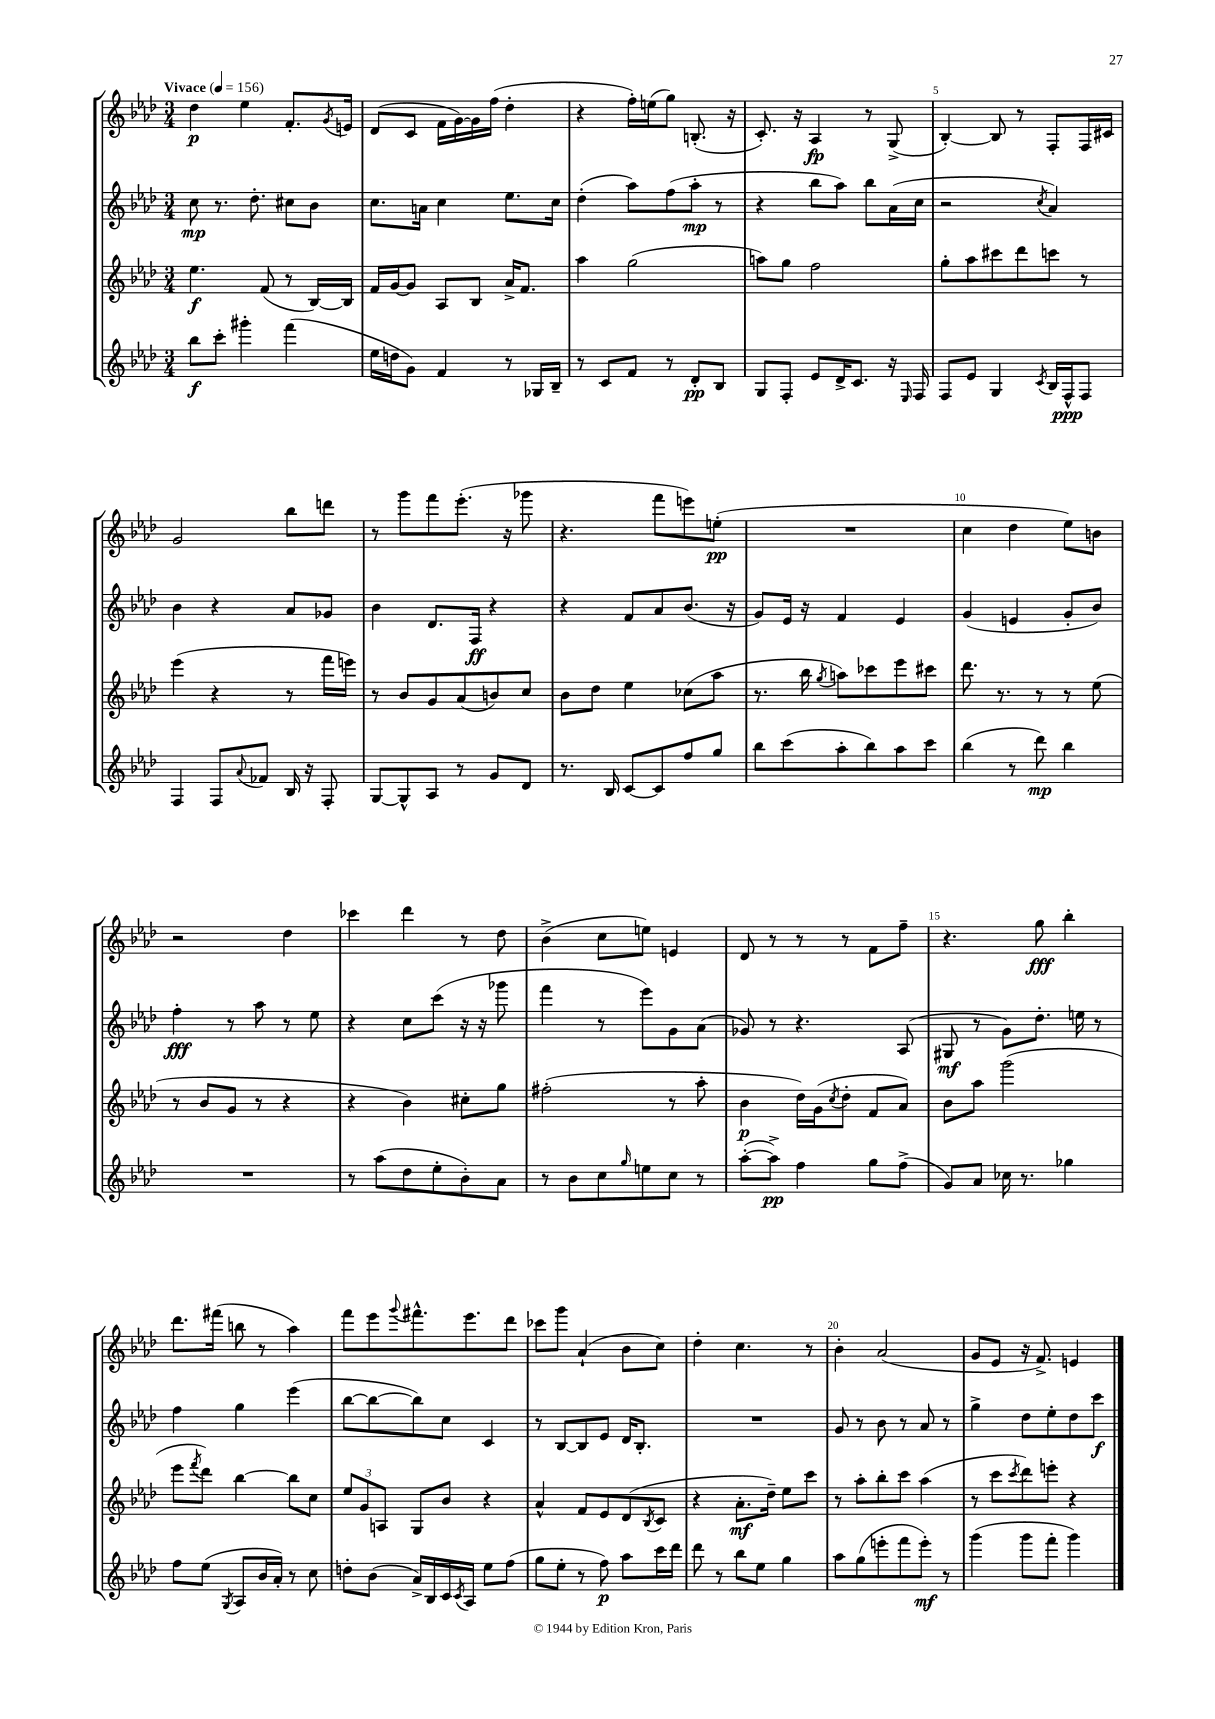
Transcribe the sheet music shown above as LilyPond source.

<<
\new StaffGroup <<
\new Staff = "s0" {
    \clef treble \key aes \major \numericTimeSignature \time 3/4 \tempo "Vivace" 4 = 156
    des''4\p ees''4 f'8.-. \acciaccatura { g'8 } e'16 |
    des'8( c'8 f'16 g'16~) g'16 f''16( des''4-. |
    r4 f''16-.) e''16( g''8) b8.-.( r16 |
    c'8.-.) r16 aes4\fp r8 g8->( |
    bes4~-.) bes8 r8 f8-. f16 cis'16 |
    g'2 bes''8 d'''8 |
    r8 g'''8 f'''8 ees'''8.-.( r16 ges'''8 |
    r4. f'''8 e'''8) e''8-.\pp( |
    R2. |
    c''4 des''4 ees''8) b'8 |
    r2 des''4 |
    ces'''4 des'''4 r8 des''8 |
    bes'4->( c''8 e''8) e'4 |
    des'8 r8 r8 r8 f'8 f''8-- |
    r4. g''8\fff bes''4-. |
    des'''8. fis'''16( b''8 r8 aes''4) |
    f'''8 ees'''8 \appoggiatura { g'''8 } fis'''8.-^ ees'''8. des'''8 |
    ces'''8 g'''8 aes'4-!( bes'8 c''8) |
    des''4-. c''4. r8 |
    bes'4-. aes'2( |
    g'8 ees'8 r16 f'8.->) e'4 \bar "|." |
}
\new Staff = "s1" {
    \clef treble \key aes \major \numericTimeSignature \time 3/4
    c''8\mp r8. des''8.-. cis''8 bes'8 |
    c''8. a'16 c''4 ees''8. c''16 |
    des''4-.( aes''8) f''8( aes''8-.\mp r8 |
    r4 bes''8 aes''8) bes''8 aes'16( c''16 |
    r2 \acciaccatura { c''8 } aes'4) |
    bes'4 r4 aes'8 ges'8 |
    bes'4 des'8. f16\ff r4 |
    r4 f'8 aes'8 bes'8.( r16 |
    g'8) ees'16 r16 f'4 ees'4 |
    g'4( e'4 g'8-. bes'8) |
    f''4-.\fff r8 aes''8 r8 ees''8 |
    r4 c''8 c'''8( r16 r16 ges'''8 |
    f'''4 r8 ees'''8) g'8 aes'8( |
    ges'8) r8 r4. aes8( |
    gis8\mf r8 g'8) des''8.-. e''16 r8 |
    f''4 g''4 ees'''4( |
    bes''8~ bes''8~ bes''8) c''8 c'4 |
    r8 bes8~ bes8 ees'8 des'16 bes8.-. |
    R2. |
    g'8 r8 bes'8 r8 aes'8 r8 |
    g''4-> des''8 ees''8-. des''8 c'''8\f \bar "|." |
}
\new Staff = "s2" {
    \clef treble \key aes \major \numericTimeSignature \time 3/4
    ees''4.\f f'8( r8 bes16~) bes16 |
    f'16 g'16~ g'8 aes8 bes8 aes'16-> f'8. |
    aes''4 g''2( |
    a''8) g''8 f''2 |
    g''8-. aes''8 cis'''8 des'''8 c'''8 r8 |
    ees'''4( r4 r8 f'''16 e'''16) |
    r8 bes'8 g'8 aes'8( b'8) c''8 |
    bes'8 des''8 ees''4 ces''8( aes''8 |
    r8. bes''16 \acciaccatura { g''8 } a''8) ces'''8 ees'''8 cis'''8 |
    des'''8. r8. r8 r8 ees''8( |
    r8 bes'8 g'8 r8 r4 |
    r4 bes'4) cis''8-. g''8 |
    fis''2-.( r8 aes''8-. |
    bes'4\p des''16) g'16( \acciaccatura { c''8 } des''8-. f'8 aes'8) |
    bes'8 aes''8 g'''2( |
    ees'''8 \acciaccatura { f'''8 } des'''8) bes''4~ bes''8 c''8 |
    \tuplet 3/2 { ees''8 g'8 a8 } g8 bes'8 r4 |
    aes'4-^ f'8 ees'8 des'8( \acciaccatura { bes8 } c'8 |
    r4 aes'8.-.\mf des''16--) ees''8 c'''8 |
    r8 aes''8-. bes''8-. c'''8 aes''4( |
    r8 c'''8 \acciaccatura { c'''8 } des'''8) e'''8-. r4 \bar "|." |
}
\new Staff = "s3" {
    \clef treble \key aes \major \numericTimeSignature \time 3/4
    bes''8\f c'''8-. gis'''4-. f'''4( |
    ees''16 d''16 g'8) f'4 r8 ges16 bes16-- |
    r8 c'8 f'8 r8 des'8-.\pp bes8 |
    g8 f8-. ees'8 des'16-> c'8. r16 \grace { ees16 } f16 |
    f8 ees'8 g4 \acciaccatura { c'8 } bes16 f16-^\ppp f8 |
    f4 f8 \appoggiatura { aes'8 } fes'8 bes16 r16 f8-. |
    g8~ g8-^ aes8 r8 g'8 des'8 |
    r8. bes16 c'8~ c'8 f''8 g''8 |
    bes''8 c'''8( aes''8-. bes''8) aes''8 c'''8 |
    bes''4( r8 des'''8\mp) bes''4 |
    R2. |
    r8 aes''8( des''8 ees''8-. bes'8-.) aes'8 |
    r8 bes'8 c''8 \grace { g''16 } e''8 c''8 r8 |
    aes''8~-.( aes''8->\pp) f''4 g''8 f''8->( |
    g'8) aes'8 ces''16 r8. ges''4 |
    f''8 ees''8( \acciaccatura { g8 } aes8 bes'16 aes'16-.) r8 c''8 |
    d''8-. bes'8( aes'16->) bes16 c'16 \acciaccatura { c'8 } aes16 ees''8 f''8( |
    g''8 ees''8-. r8 f''8\p) aes''8 c'''16 des'''16 |
    des'''8 r8 bes''8 ees''8 g''4 |
    aes''8 g''8( e'''8-. f'''8 e'''8-.\mf) r8 |
    g'''4( g'''8 f'''8-. g'''4) \bar "|." |
}
>>
>>
\layout { \context { \Score \override BarNumber.break-visibility = ##(#f #t #t) barNumberVisibility = #(every-nth-bar-number-visible 5) } }
